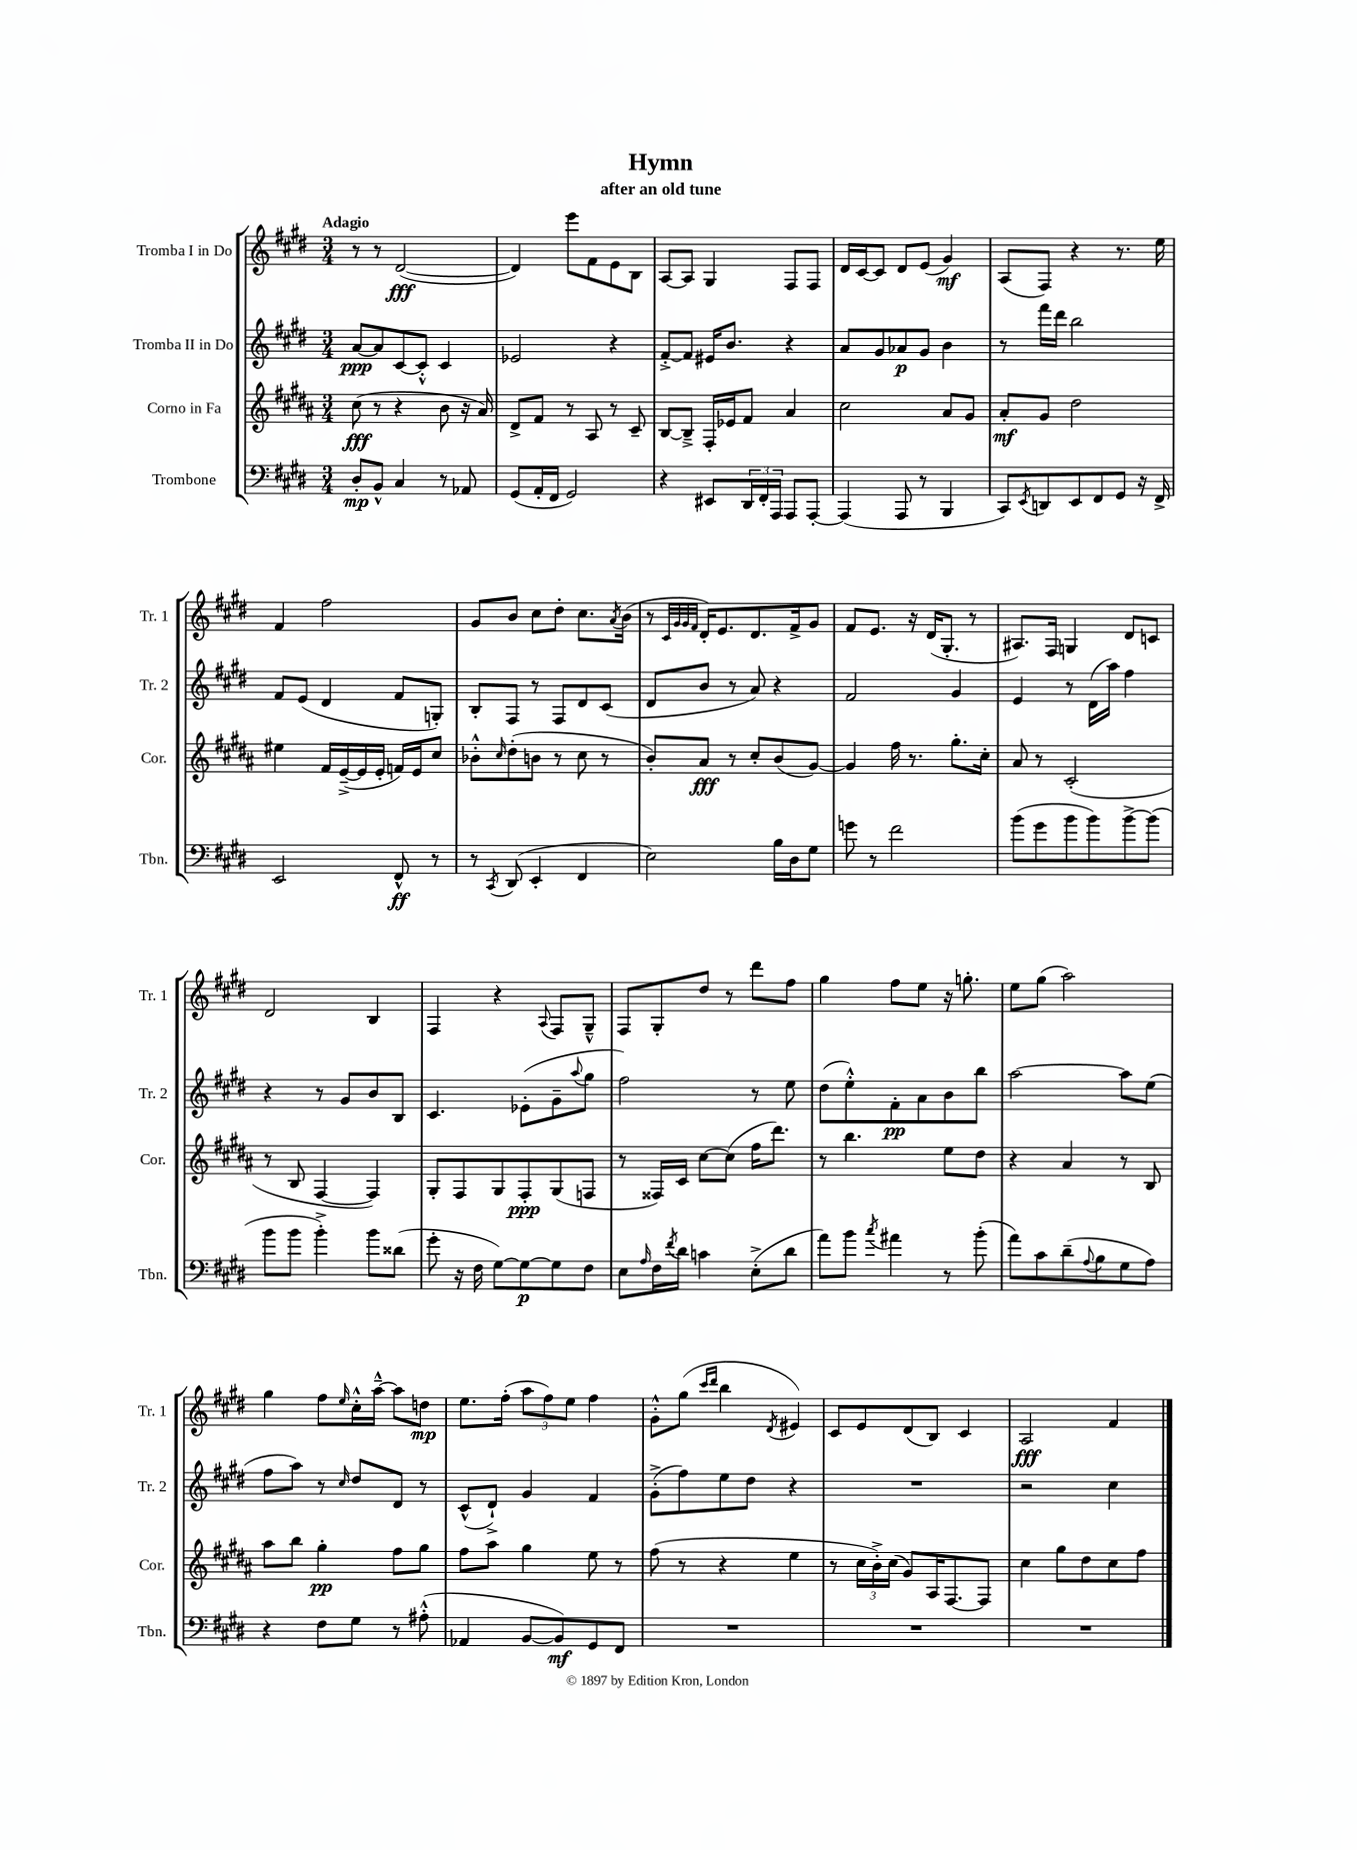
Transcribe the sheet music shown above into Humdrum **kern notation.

**kern	**kern	**kern	**kern
*staff4	*staff3	*staff2	*staff1
*clefF4	*clefG2	*clefG2	*clefG2
*k[f#c#g#d#]	*k[f#c#g#d#a#]	*k[f#c#g#d#]	*k[f#c#g#d#]
*M3/4	*M3/4	*M3/4	*M3/4
8D#'	(8cc#	[8a	8r
8BB^^	8r	8a]	8r
4C#	4r	[8c#	([2d#
.	.	8c#'^^]	.
8r	8b	4c#	.
8AA-	16r	.	.
.	16a#)	.	.
=	=	=	=
(8GG#	8d#^	2e-	4d#])
16AA'	8f#	.	.
16FF#	.	.	.
2GG#)	8r	.	8eee
.	8A#	.	8f#
.	8r	4r	8e
.	8c#~	.	8B
=	=	=	=
4r	[8B	[8f#'^	[8A
.	8B~^]	8f#]	8A]
8EE#	16F#'	16e#	4G#
.	16e-	8.b	.
24DD#	8f#	.	.
24FF#'	.	.	.
24AAA	.	.	.
8AAA	4a#	4r	8F#
[8AAA'	.	.	8F#
=	=	=	=
(4AAA]	2cc#	8a	16d#
.	.	.	[16c#
.	.	8g#	8c#]
8AAA	.	8a-	8d#
8r	.	8g#	(8e
4BBB	8a#	4b	4g#)
.	8g#	.	.
=	=	=	=
8CC#)	8a#'	8r	(8A
8qEE	.	.	.
8DD	8g#	16fff#	8F#)
.	.	16ddd#	.
8EE	2dd#	2bb	4r
8FF#	.	.	.
8GG#	.	.	8.r
16r	.	.	.
16FF#^	.	.	16ee
=	=	=	=
2EE	4ee#	8f#	4f#
.	.	(8e	.
.	16f#	4d#	2ff#
.	([16e~^	.	.
.	16e]	.	.
.	16e'	.	.
8FF#^^	16f)	8f#	.
.	16e	.	.
8r	8cc#	8G')	.
=	=	=	=
8r	8b-'^^	8B'	8g#
8qCC#	16qqcc#	.	.
(8DD#	(8dd#'	8F#	8b
4EE'	8b	8r	8cc#
.	8r	8F#	8dd#'
4FF#	8cc#	8d#	8.cc#
.	8r	(8c#	.
.	.	.	8qa
.	.	.	(16b
=	=	=	=
2E)	8b')	8d#	8r
.	.	.	32qqc#
.	.	.	32qqg#
.	.	.	32qqg#
.	.	.	32qqf#
.	8a#	8b	16d#')
.	.	.	8.e
.	8r	8r	.
.	8cc#'	8a)	8.d#
16B	(8b	4r	.
16D#	.	.	16f#^
8G#	[8g#)	.	8g#
=	=	=	=
8g	4g#]	2f#	8f#
8r	.	.	8.e
2f#	16ff#	.	.
.	8.r	.	16r
.	.	.	(16d#
.	.	.	8.G#'
.	8.gg#'	4g#	.
.	.	.	8r
.	16cc#'	.	.
=	=	=	=
(8b	8a#	4e	8.A#)
8g#	8r	.	.
.	.	.	16F#
8b	(2c#'	8r	4G
8b)	.	(16d#	.
.	.	16aa)	.
[8b^	.	4ff#	8d#
(8b]	.	.	8c
=	=	=	=
8b	8r	4r	2d#
8b	8B	.	.
4b'^)	[4F#	8r	.
.	.	8g#	.
8b	4F#])	8b	4B
(8d##	.	8B	.
=	=	=	=
8g#'	8G#'	4.c#	4F#
16r	8F#	.	.
16F#	.	.	.
[8G#)	8G#	.	4r
8G#_	8F#'	(8e-'	.
.	.	.	8qqA
8G#]	(8G#	8g#~	8F#
.	.	8qqaa	.
8F#	8F	8gg#	8G#~^^
=	=	=	=
8E	8r	2ff#)	8F#
16qqA	.	.	.
16F#	16F##)	.	8G#'
8qf#	.	.	.
16d#	16c#	.	.
4c	[8cc#	.	8dd#
.	(8cc#]	.	8r
(8E'^	16ff#	8r	8ddd#
.	8.ddd#)	.	.
8d#	.	8ee	8ff#
=	=	=	=
8a)	8r	(8dd#	4gg#
8b	4.bb	8ee'^^)	.
8qcc#	.	.	.
4a#	.	8f#'	8ff#
.	.	8a	8ee
8r	8ee	8b	16r
.	.	.	8.gg'
(8b'	8dd#	8bb	.
=	=	=	=
8a)	4r	[2aa	8ee
8c#	.	.	(8gg#
(8d#~	4a#	.	2aa)
8qqA	.	.	.
8B	.	.	.
8G#	8r	8aa]	.
8A)	8B	(8ee	.
=	=	=	=
4r	8aa#	8ff#	4gg#
.	8bb	8aa)	.
8F#	4gg#'	8r	8ff#
.	.	16qqcc#	16qqee
8G#	.	8dd#	16cc#'^^
.	.	.	[16aa~^^
8r	8ff#	8d#	8aa]
(8A#'^^	8gg#	8r	8dd
=	=	=	=
4AA-	8ff#	(8c#^^	8.ee
.	8aa#	8d#`^)	.
.	.	.	(16ff#'
[8BB	4gg#	4g#	12aa
.	.	.	12ff#)
8BB])	.	.	.
.	.	.	12ee
8GG#	8ee	4f#	4ff#
8FF#	8r	.	.
=	=	=	=
2.r	(8ff#	(8g#'^	8g#'^^
.	8r	8ff#)	(8gg#
.	.	.	16qqccc#
.	.	.	16qqddd#
.	4r	8ee	4bb
.	.	8dd#	.
.	.	.	8qd#
.	4ee	4r	4e#)
=	=	=	=
2.r	8r	2.r	8c#
.	24cc#	.	8e
.	24b'^)	.	.
.	(24cc#	.	.
.	8g#)	.	(8d#
.	16A#	.	8B)
.	[8.F#	.	.
.	.	.	4c#
.	8F#]	.	.
=	=	=	=
2.r	4cc#	2r	2A
.	8gg#	.	.
.	8dd#	.	.
.	8cc#	4cc#	4f#
.	8ff#	.	.
==	==	==	==
*-	*-	*-	*-
